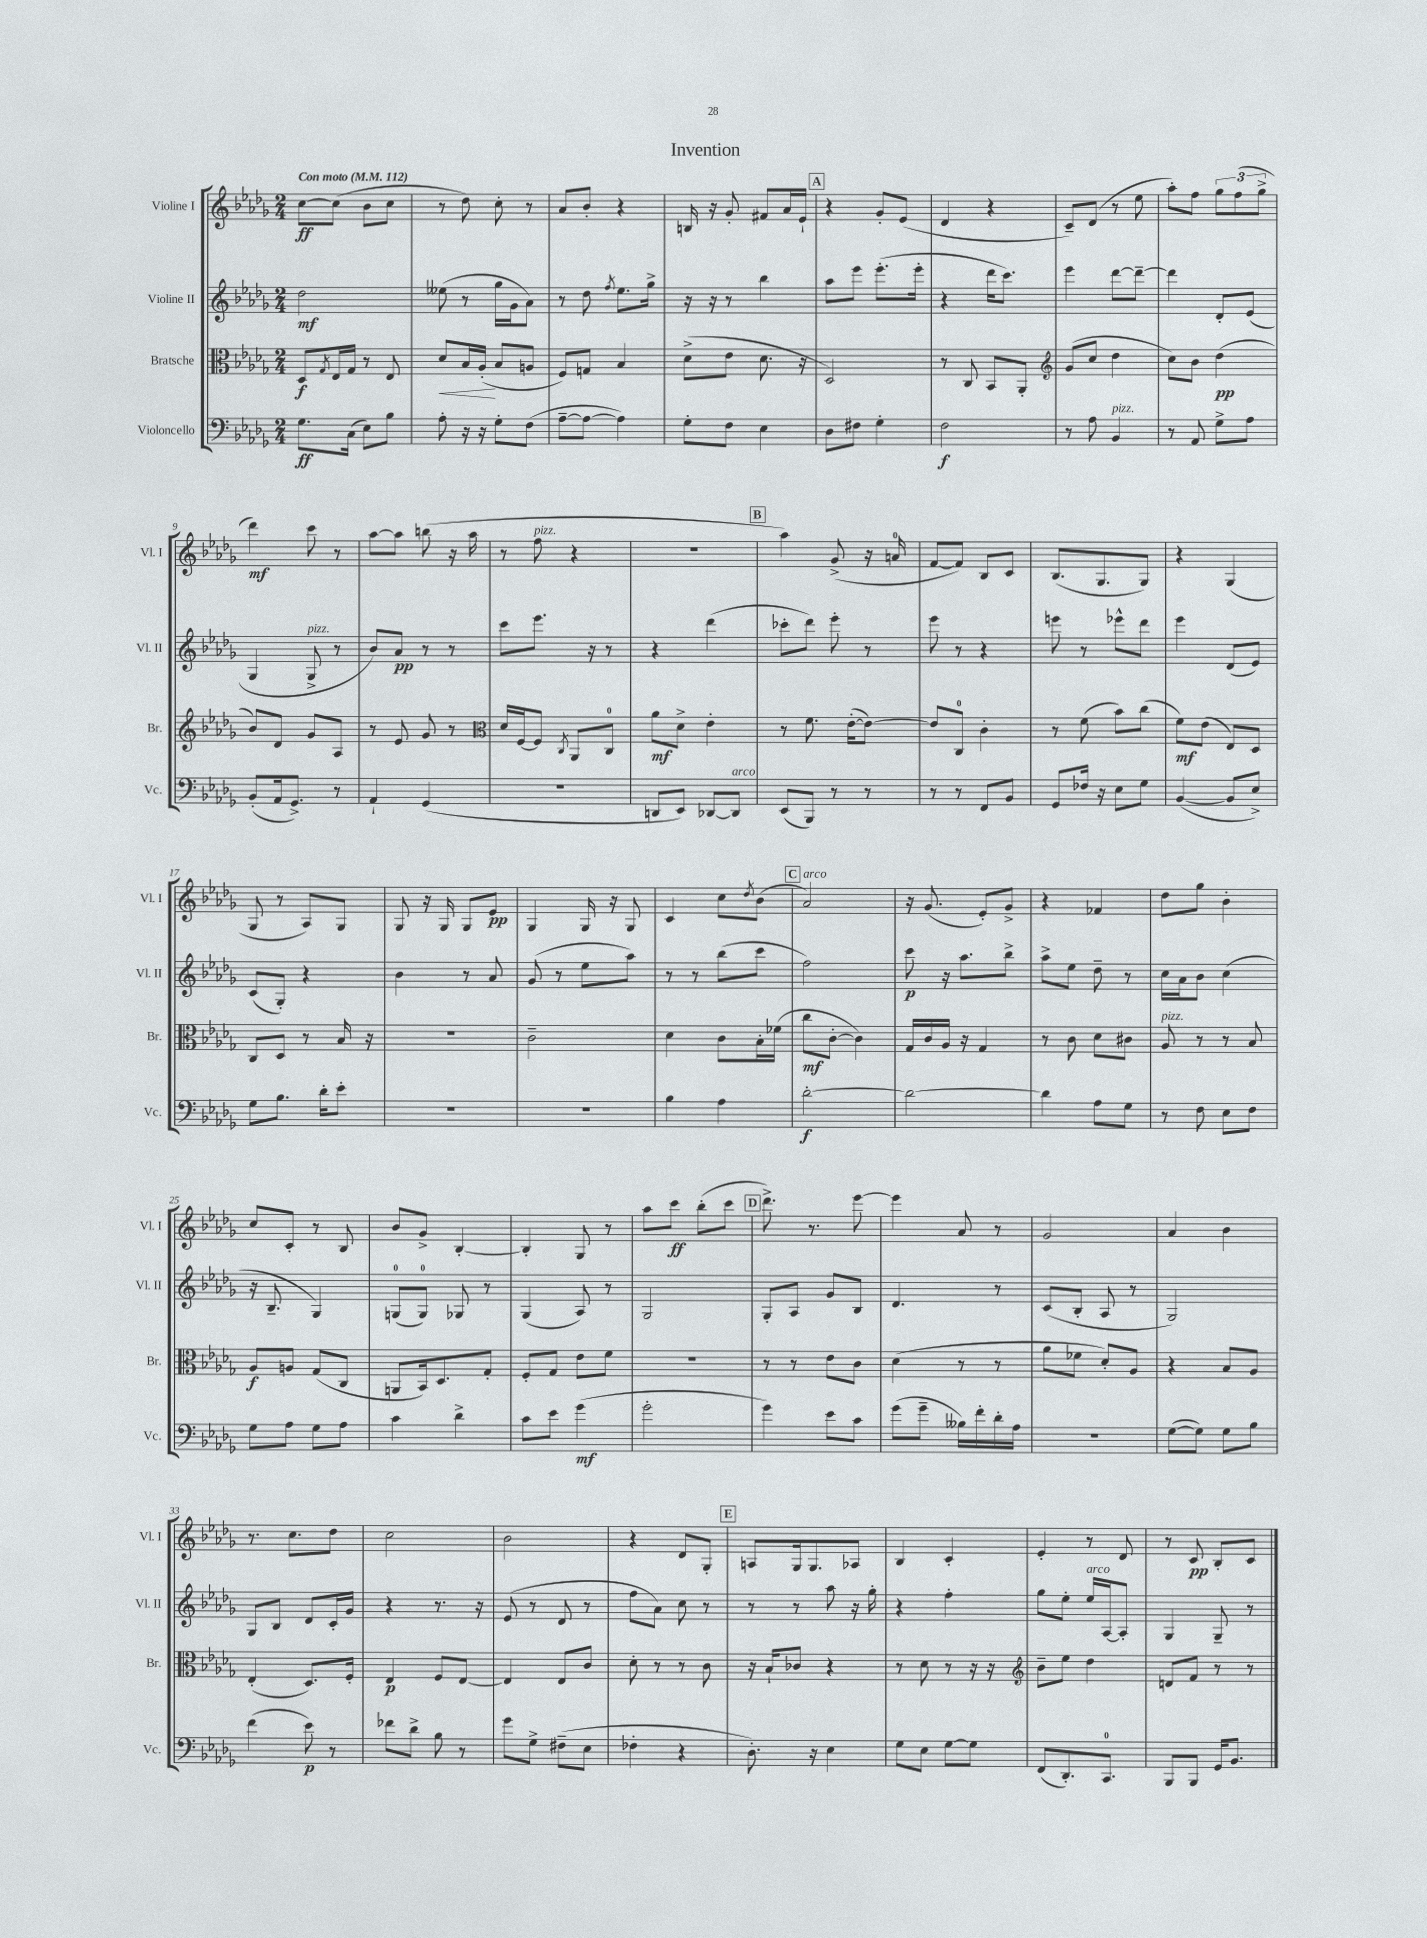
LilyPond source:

\header { title = "Invention" }
<<
\new StaffGroup <<
\new Staff = "s0" \with { instrumentName = "Violine I" shortInstrumentName = "Vl. I" } {
    \clef treble \key des \major \numericTimeSignature \time 2/4 \tempo "Con moto" 4 = 112
    c''8~\ff c''8( bes'8 c''8 |
    r8 des''8) c''8-. r8 |
    aes'8 bes'8-. r4 |
    b16 r16 ges'8-. fis'8 aes'16 ees'16-! |
    \mark \markup { \box "A" } r4 ges'8-. ees'8( |
    des'4 r4 |
    c'8--) des'8( r8 ees''8 |
    aes''8-.) f''8 \tuplet 3/2 { ges''8 f''8( ges''8-> } |
    des'''4\mf) c'''8 r8 |
    aes''8~ aes''8 b''8( r16 aes''16 |
    r8 f''8^\markup { \italic "pizz." } r4 |
    r2 |
    \mark \markup { \box "B" } aes''4) ges'8->( r16 a'16-0 |
    f'8~ f'8) bes8 c'8 |
    bes8.( ges8. ges8) |
    r4 ges4( |
    ges8 r8 aes8) ges8 |
    ges8 r16 ges16 ges8 ees'8\pp |
    ges4 ges16 r16 ges8 |
    c'4 c''8 \acciaccatura { des''8 } bes'8( |
    \mark \markup { \box "C" } aes'2^\markup { \italic "arco" }) |
    r16 ges'8.( ees'8-.) ges'8-> |
    r4 fes'4 |
    des''8 ges''8 bes'4-. |
    c''8 c'8-. r8 bes8 |
    bes'8 ges'8-> bes4~-. |
    bes4-. ges8 r8 |
    aes''8 c'''8\ff bes''8-.( c'''8 |
    \mark \markup { \box "D" } des'''8.->) r8. ees'''8~ |
    ees'''4 aes'8 r8 |
    ges'2 |
    aes'4 bes'4 |
    r8. c''8. des''8 |
    c''2 |
    bes'2 |
    r4 des'8 ges8-. |
    \mark \markup { \box "E" } a8 ges16 ges8. aes8 |
    bes4 c'4-. |
    ees'4-. r8 des'8 |
    r8 c'8\pp bes8-. c'8 \bar "|." |
}
\new Staff = "s1" \with { instrumentName = "Violine II" shortInstrumentName = "Vl. II" } {
    \clef treble \key des \major \numericTimeSignature \time 2/4
    des''2\mf |
    eeses''8( r8 ges''16 ges'16 aes'8) |
    r8 des''8 \acciaccatura { f''8 } ees''8. ges''16-> |
    r16 r16 r8 bes''4 |
    \mark \markup { \box "A" } aes''8 ees'''8 ees'''8.-.( ees'''16-. |
    r4 des'''16 c'''8.) |
    ees'''4 des'''8~ des'''8~-- |
    des'''4 des'8-. ees'8( |
    ges4 ges8->^\markup { \italic "pizz." } r8 |
    bes'8) aes'8\pp r8 r8 |
    c'''8 ees'''8. r16 r8 |
    r4 des'''4( |
    \mark \markup { \box "B" } ces'''8-. des'''8) ees'''8-. r8 |
    ees'''8 r8 r4 |
    e'''8 r8 ees'''8-^ des'''8 |
    ees'''4 des'8( ees'8) |
    c'8( ges8-.) r4 |
    bes'4 r8 aes'8 |
    ges'8( r8 ees''8 aes''8) |
    r8 r8 bes''8( c'''8 |
    \mark \markup { \box "C" } f''2) |
    c'''8\p r16 aes''8. bes''8-> |
    aes''8-> ees''8 des''8-- r8 |
    c''16 aes'16 bes'8 c''4( |
    r16 bes8.-- ges4) |
    g8-0( g8-0) ges8 r8 |
    ges4( aes8) r8 |
    ges2 |
    \mark \markup { \box "D" } ges8-. aes8 ges'8 bes8 |
    des'4. r8 |
    c'8( bes8-. aes8 r8 |
    ges2) |
    ges8 bes8 des'8 c'16-. ges'16 |
    r4 r8. r16 |
    ees'8( r8 des'8 r8 |
    f''8 aes'8) c''8 r8 |
    \mark \markup { \box "E" } r8 r8 aes''8 r16 ges''16-. |
    r4 f''4-. |
    ges''8 ees''8-. ees''16^\markup { \italic "arco" } aes16~ aes8-. |
    ges4 ges8-- r8 \bar "|." |
}
\new Staff = "s2" \with { instrumentName = "Bratsche" shortInstrumentName = "Br." } {
    \clef alto \key des \major \numericTimeSignature \time 2/4
    des8\f \acciaccatura { ges8 } ees16 ges16 r8 ees8 |
    des'8\< bes16 aes16-.\!( bes8 a8 |
    f8) g8 bes4 |
    des'8->( ees'8 des'8. r16 |
    \mark \markup { \box "A" } des2) |
    r8 c8 bes,8 aes,8-. |
    \clef treble ges'8( c''8 des''4 |
    c''8) bes'8 des''4\pp( |
    bes'8) des'8 ges'8 aes8 |
    r8 ees'8 ges'8 r8 |
    \clef alto des'16 f16~ f8 \acciaccatura { c8 } aes,8 c8-0 |
    aes'8\mf des'8-> ees'4-. |
    \mark \markup { \box "B" } r8 f'8. ees'16~-.( ees'8~) |
    ees'8 c8-0 c'4-. |
    r8 f'8( bes'8) c''8( |
    f'8\mf) ees'8( ees8) des8 |
    c8 des8 r8 bes16 r16 |
    R2 |
    c'2-- |
    des'4 c'8 bes16-. fes'16( |
    \mark \markup { \box "C" } c''8\mf c'8~-. c'4) |
    ges16 c'16 aes16 r16 ges4 |
    r8 c'8 des'8 cis'8 |
    aes8^\markup { \italic "pizz." } r8 r8 bes8 |
    aes8\f a8 ges8( c8 |
    a,8 bes,16) des8. ges8-. |
    f8-. ges8 ees'8 f'8 |
    r2 |
    \mark \markup { \box "D" } r8 r8 ees'8 c'8 |
    des'4( r8 r8 |
    aes'8 fes'8 des'8-.) aes8 |
    r4 bes8 aes8 |
    ees4-.( des8.) f16-. |
    ees4\p f8 ees8~ |
    ees4 ees8 c'8 |
    des'8-. r8 r8 c'8 |
    \mark \markup { \box "E" } r16 bes16-! ces'8 r4 |
    r8 des'8 r8 r16 r16 |
    \clef treble bes'8-- ees''8 des''4 |
    d'8 f'8 r8 r8 \bar "|." |
}
\new Staff = "s3" \with { instrumentName = "Violoncello" shortInstrumentName = "Vc." } {
    \clef bass \key des \major \numericTimeSignature \time 2/4
    ges8.\ff c16( ees8) bes8 |
    aes8-. r16 r16 ges8-. f8( |
    aes8~-- aes8~ aes4) |
    ges8-. f8 ees4 |
    \mark \markup { \box "A" } des8 fis8 ges4-. |
    f2\f |
    r8 aes8 bes,4^\markup { \italic "pizz." } |
    r8 aes,8 ges8-> aes8 |
    bes,8-.( aes,16 ges,8.->) r8 |
    aes,4-! ges,4( |
    R2 |
    d,8 ees,8) des,8~ des,8^\markup { \italic "arco" } |
    \mark \markup { \box "B" } ees,8( bes,,8) r8 r8 |
    r8 r8 f,8 bes,8 |
    ges,8 fes16 r16 ees8 ges8 |
    bes,4~( bes,8 ees8->) |
    ges8 bes8. des'16-. ees'8-. |
    R2 |
    R2 |
    bes4 aes4 |
    \mark \markup { \box "C" } des'2~-.\f |
    des'2~ |
    des'4 aes8 ges8 |
    r8 f8 ees8 f8 |
    ges8 aes8 ges8 aes8 |
    c'4 des'4-> |
    c'8 ees'8 ges'4\mf( |
    ges'2-. |
    \mark \markup { \box "D" } ges'4) ees'8 c'8 |
    ges'8( ges'8-- beses16) f'16-. des'16-. aes16 |
    R2 |
    ges8~( ges8) ges8 bes8 |
    f'4( ees'8\p) r8 |
    fes'8 des'8-> bes8 r8 |
    ges'8 ges8-> fis8--( ees8 |
    fes4-. r4 |
    \mark \markup { \box "E" } des8.-.) r16 ees4 |
    ges8 ees8 ges8~ ges8 |
    f,8( des,8.-.) c,8.-0 |
    bes,,8 bes,,8 ges,16 bes,8. \bar "|." |
}
>>
>>
